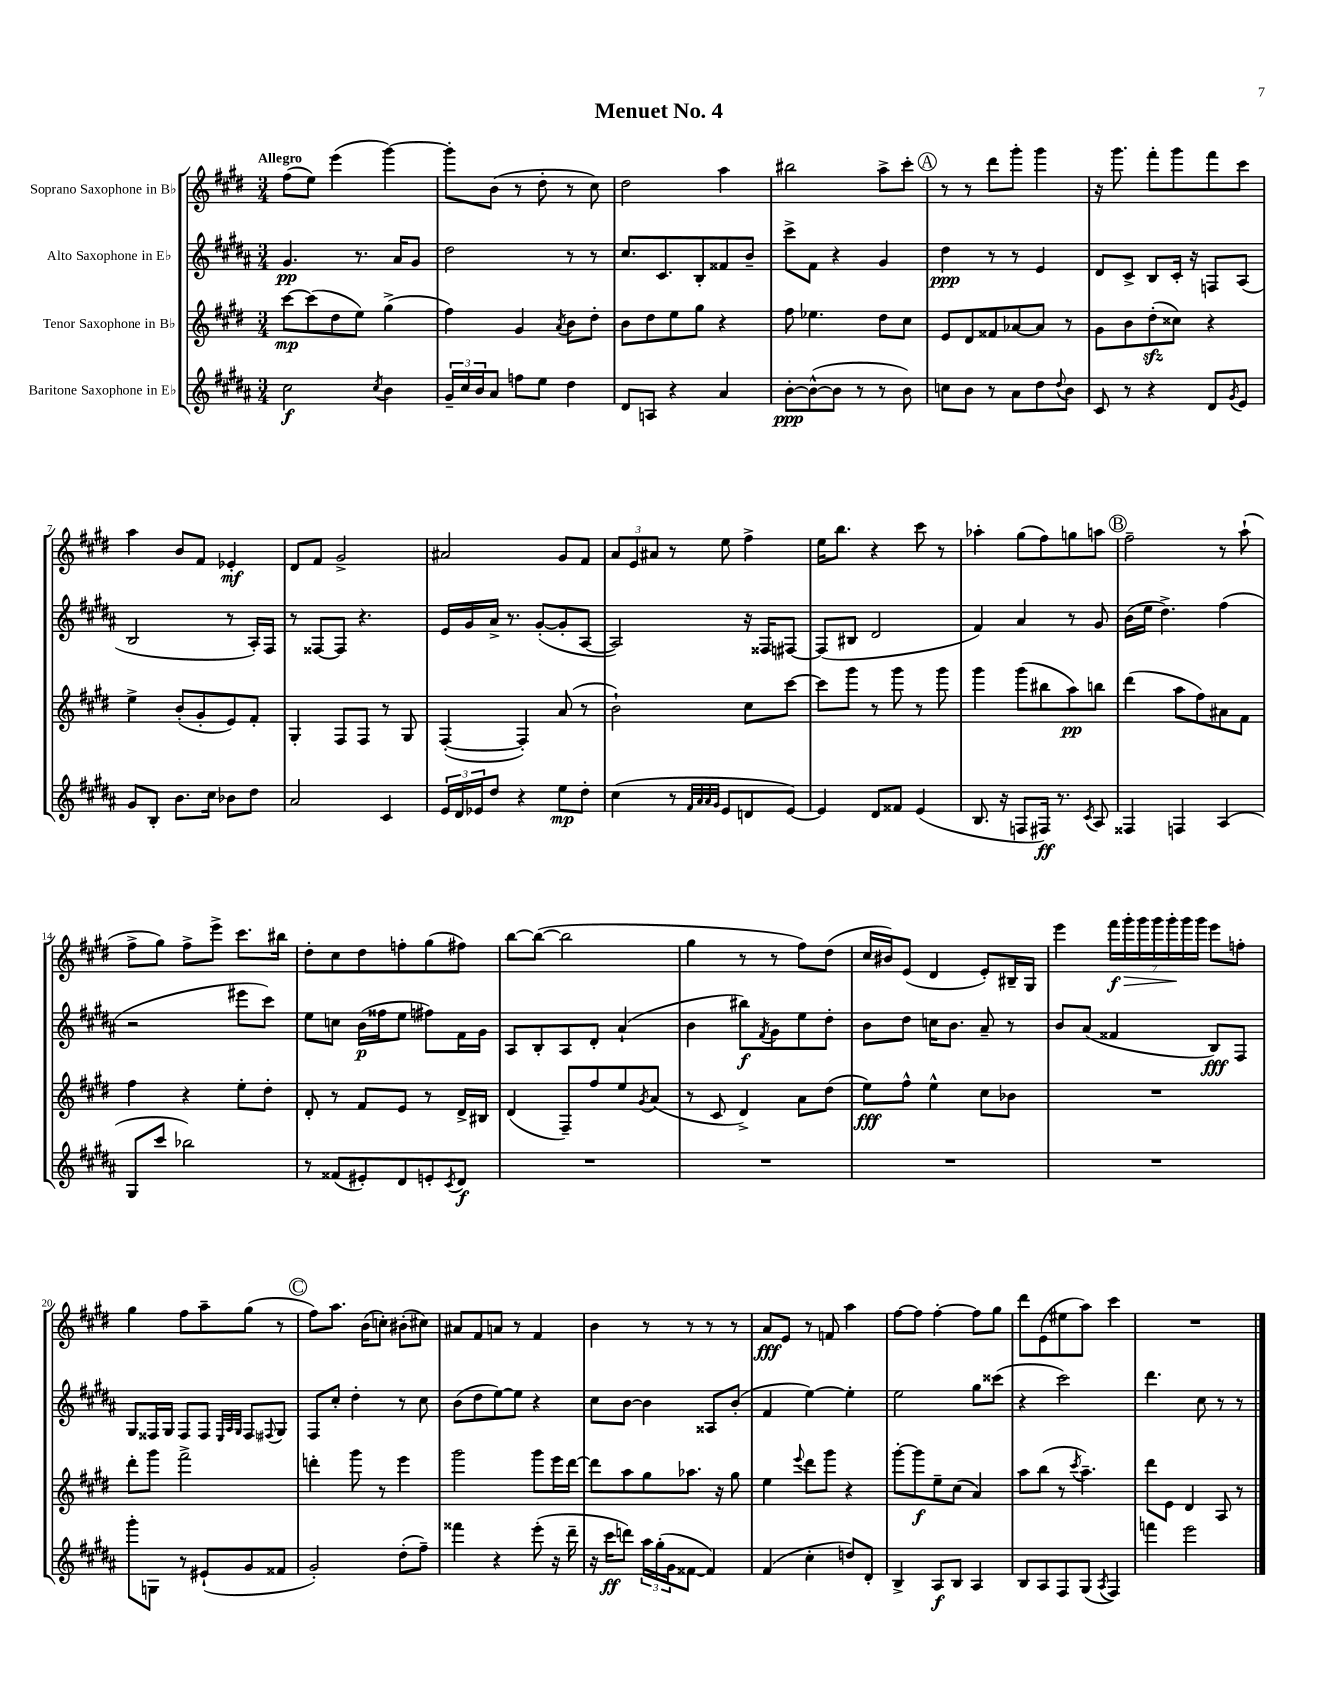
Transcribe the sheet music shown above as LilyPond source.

\header { title = "Menuet No. 4" }
<<
\new StaffGroup <<
\new Staff = "s0" \with { instrumentName = "Soprano Saxophone in Bb" } {
    \clef treble \key e \major \numericTimeSignature \time 3/4 \tempo "Allegro"
    fis''8( e''8) e'''4( gis'''4~) |
    gis'''8-. b'8( r8 dis''8-. r8 cis''8) |
    dis''2 a''4 |
    bis''2 a''8-> cis'''8-. |
    \mark \markup { \circle "A" } r8 r8 dis'''8 gis'''8-. gis'''4 |
    r16 gis'''8. fis'''8-. gis'''8 fis'''8 cis'''8 |
    a''4 b'8 fis'8 ees'4-.\mf |
    dis'8 fis'8 gis'2-> |
    ais'2 gis'8 fis'8 |
    \tuplet 3/2 { a'8 e'8 ais'8 } r8 e''8 fis''4-> |
    e''16 b''8. r4 cis'''8 r8 |
    aes''4-. gis''8( fis''8) g''8 a''8 |
    \mark \markup { \circle "B" } fis''2-- r8 a''8-!( |
    fis''8-> gis''8) fis''8-> e'''8-> cis'''8. bis''16 |
    dis''8-. cis''8 dis''8 f''8-. gis''8( fis''8) |
    b''8~ b''8~( b''2 |
    gis''4 r8 r8 fis''8) dis''8( |
    cis''16 bis'16) e'8( dis'4 e'8-.) bis16-- gis16 |
    e'''4 \tuplet 7/4 { fis'''16\f gis'''16-.\> gis'''16 gis'''16 gis'''16-.\! gis'''16 gis'''16 } e'''8 f''8-. |
    gis''4 fis''8 a''8-- gis''8( r8 |
    \mark \markup { \circle "C" } fis''8) a''8. b'16( c''8-.) bis'8-.( cis''8) |
    ais'8 fis'8 a'8 r8 fis'4 |
    b'4 r8 r8 r8 r8 |
    a'8\fff e'8 r8 f'8 a''4 |
    fis''8~ fis''8 fis''4~-. fis''8 gis''8 |
    dis'''8 e'8( eis''8 a''8) cis'''4 |
    R2. \bar "|." |
}
\new Staff = "s1" \with { instrumentName = "Alto Saxophone in Eb" } {
    \clef treble \key b \major \numericTimeSignature \time 3/4
    gis'4.\pp r8. ais'16 gis'8 |
    dis''2 r8 r8 |
    cis''8. cis'8. b8-. fisis'8 b'8-- |
    cis'''8-> fis'8 r4 gis'4 |
    \mark \markup { \circle "A" } dis''4\ppp r8 r8 e'4 |
    dis'8 cis'8-> b8 cis'16-. r16 f8 ais8( |
    b2 r8 ais16-.) fis16 |
    r8 fisis8~ fisis8 r4. |
    e'16 gis'16 ais'16-> r8. gis'8~-.( gis'8-. ais8~ |
    ais2) r16 fisis16 fis8~ |
    fis8( bis8 dis'2 |
    fis'4) ais'4 r8 gis'8 |
    \mark \markup { \circle "B" } b'16( e''16 dis''4.->) fis''4( |
    r2 eis'''8 cis'''8) |
    e''8 c''8 b'16\p( fisis''16 e''8 fis''8) fis'16 gis'16 |
    ais8 b8-. ais8 dis'8-. ais'4-!( |
    b'4 bis''8\f) \acciaccatura { fis'8 } gis'8 e''8 dis''8-. |
    b'8 dis''8 c''16 b'8. ais'8-- r8 |
    b'8 ais'8( fisis'4 b8\fff) fis8 |
    gis8 fisis16 gis16 fisis8 fisis8 \grace { e32 ais32 gis32 } fisis8 \appoggiatura { fis8 } gis8 |
    \mark \markup { \circle "C" } fis8 cis''8-. dis''4-. r8 cis''8 |
    b'8( dis''8 e''8~) e''8 r4 |
    cis''8 b'8~ b'4 aisis8 b'8-.( |
    fis'4 e''4~) e''4-. |
    e''2 gis''8 cisis'''8( |
    r4 cis'''2) |
    dis'''4. cis''8 r8 r8 \bar "|." |
}
\new Staff = "s2" \with { instrumentName = "Tenor Saxophone in Bb" } {
    \clef treble \key e \major \numericTimeSignature \time 3/4
    cis'''8~\mp cis'''8( dis''8 e''8) gis''4->( |
    fis''4) gis'4 \acciaccatura { a'8 } b'8 dis''8-. |
    b'8 dis''8 e''8 gis''8 r4 |
    fis''8 ees''4. dis''8 cis''8 |
    \mark \markup { \circle "A" } e'8 dis'8 fisis'8 aes'8~ aes'8 r8 |
    gis'8 b'8 dis''8-.\sfz( cisis''8) r4 |
    e''4-> b'8-.( gis'8-. e'8) fis'8-. |
    gis4-. fis8 fis8 r8 gis8 |
    fis4~-.( fis4-.) a'8( r8 |
    b'2-!) cis''8 cis'''8~ |
    cis'''8 gis'''8 r8 gis'''8 r8 gis'''8 |
    gis'''4 gis'''8( bis''8 a''8\pp) b''8 |
    \mark \markup { \circle "B" } dis'''4( a''8 fis''8) ais'8 fis'8 |
    fis''4 r4 e''8-. dis''8-. |
    dis'8-. r8 fis'8 e'8 r8 dis'16-> bis16 |
    dis'4( fis8--) fis''8 e''8 \acciaccatura { gis'8 } a'8( |
    r8 cis'8 dis'4->) a'8 dis''8( |
    e''8\fff) fis''8-^ e''4-^ cis''8 bes'8 |
    R2. |
    dis'''8-. gis'''8 fis'''2-> |
    \mark \markup { \circle "C" } d'''4-. gis'''8 r8 e'''4 |
    gis'''2 gis'''8 e'''16 dis'''16~ |
    dis'''8 a''8 gis''8 aes''8. r16 gis''8 |
    e''4 \appoggiatura { e'''8 } dis'''8 gis'''8 r4 |
    gis'''8~-. gis'''8\f e''8-- cis''8( a'4) |
    a''8 b''8( r8 \acciaccatura { cis'''8 } a''4.--) |
    dis'''8 e'8 dis'4 a8 r8 \bar "|." |
}
\new Staff = "s3" \with { instrumentName = "Baritone Saxophone in Eb" } {
    \clef treble \key b \major \numericTimeSignature \time 3/4
    cis''2\f \acciaccatura { cis''8 } b'4 |
    \tuplet 3/2 { gis'16-- cis''16 b'16 } ais'8 f''8 e''8 dis''4 |
    dis'8 a8 r4 ais'4 |
    b'8~-.\ppp b'8~-^( b'8 r8 r8 b'8) |
    \mark \markup { \circle "A" } c''8 b'8 r8 ais'8 dis''8 \appoggiatura { dis''8 } b'8 |
    cis'8 r8 r4 dis'8 \acciaccatura { gis'8 } e'8 |
    gis'8 b8-. b'8. cis''16 bes'8 dis''8 |
    ais'2 cis'4 |
    \tuplet 3/2 { e'16 dis'16 ees'16 } dis''8 r4 e''8\mp dis''8-. |
    cis''4( r8 \grace { fis'32 ais'32 ais'32 gis'32 } e'8 d'8 e'8~) |
    e'4 dis'8 fisis'8 e'4( |
    b8. r16 f8 fis16\ff) r8. \acciaccatura { cis'8 } ais8 |
    \mark \markup { \circle "B" } fisis4 f4 ais4( |
    gis8 cis'''8 bes''2) |
    r8 fisis'8( eis'8-.) dis'8 e'8-. \acciaccatura { cis'8 } dis'8\f |
    R2. |
    R2. |
    R2. |
    R2. |
    gis'''8-. g8 r8 eis'8-!( gis'8 fisis'8 |
    \mark \markup { \circle "C" } gis'2-.) dis''8-.( fis''8--) |
    fisis'''4 r4 e'''8-.( r16 dis'''16-- |
    r16 cis'''16\ff d'''8) \tuplet 3/2 { ais''16 gis''16-.( gis'16 } fisis'8~ fisis'4) |
    fis'4( cis''4-. d''8) dis'8-. |
    b4-> ais8\f b8 ais4 |
    b8 ais8 fis8 gis8( \acciaccatura { ais8 } fis4) |
    f'''4 e'''2 \bar "|." |
}
>>
>>
